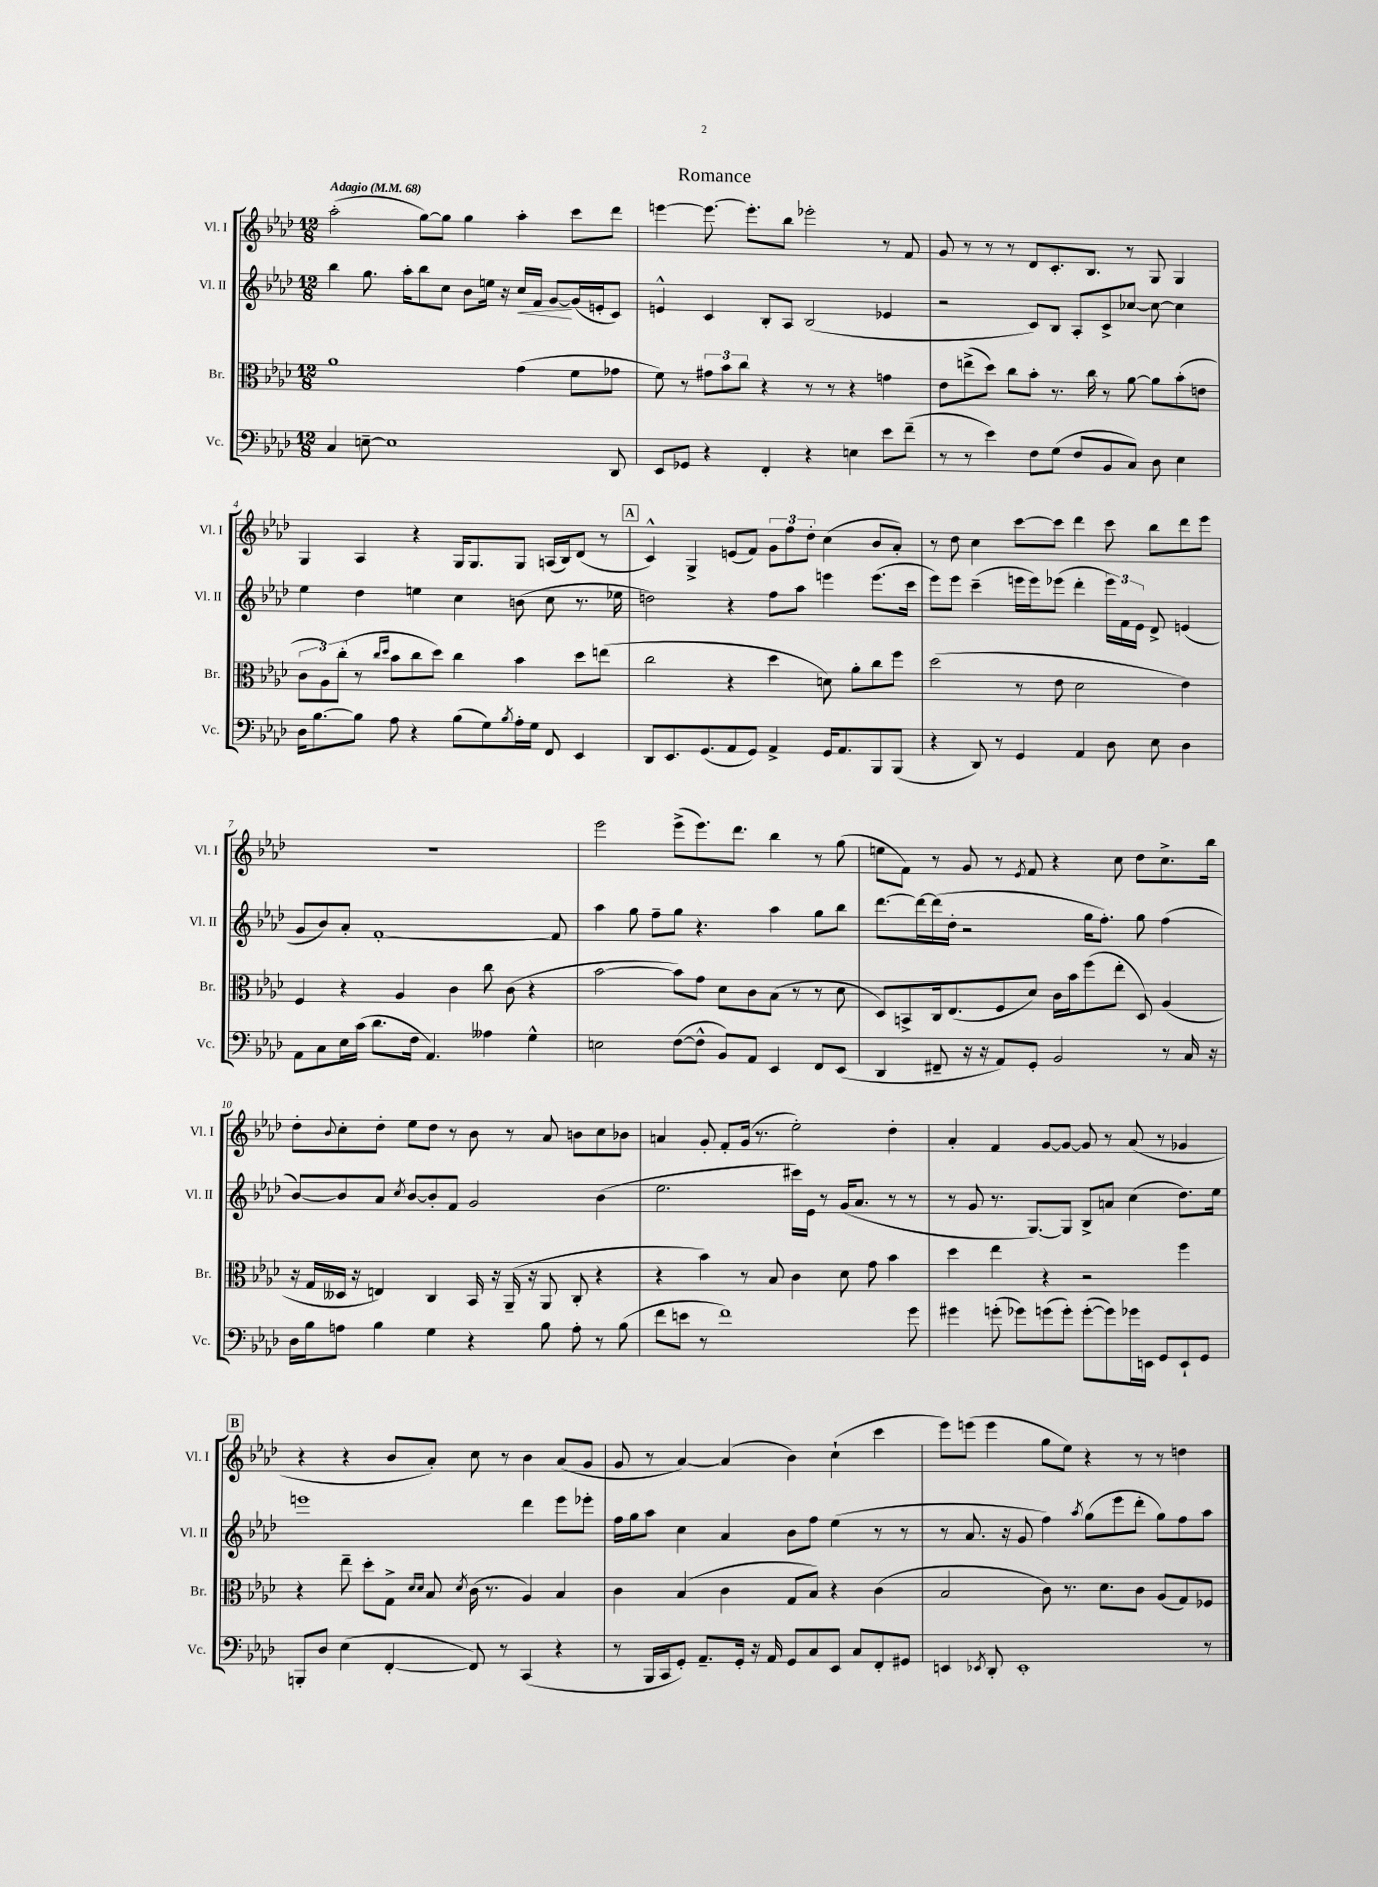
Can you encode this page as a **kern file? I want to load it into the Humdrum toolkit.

**kern	**kern	**kern	**kern
*staff4	*staff3	*staff2	*staff1
*clefF4	*clefC3	*clefG2	*clefG2
*k[b-e-a-d-]	*k[b-e-a-d-]	*k[b-e-a-d-]	*k[b-e-a-d-]
*M12/8	*M12/8	*M12/8	*M12/8
*MM68	*MM68	*MM68	*MM68
4C	1a-	4bb-	(2aa-'
[8E~	.	8.gg	.
1E]	.	.	.
.	.	16aa-'	.
.	.	8bb-	[8gg)
.	.	8cc	8gg]
.	.	8b-	4gg
.	.	16ee	.
.	.	16r	.
.	(4g	16cc	4aa-'
.	.	16f	.
.	.	[8g	.
.	8f	(16g]	8ccc
.	.	16e'	.
8DD-	8g-	8c)	8ddd-
=	=	=	=
8EE-	8f)	4e^^	[4eee
8GG-	8r	.	.
4r	12g#	4c	8.eee_
.	12b-	.	.
.	12cc	.	.
.	.	.	8.eee']
4FF'	4r	8B-'	.
.	.	8A-	8bb-
4r	8r	(2B-	2eee-'
.	8r	.	.
4E	4r	.	.
8e-	4g	4e-	8r
(8f~	.	.	8f
=	=	=	=
8r	8e-	2r	8g
8r	(8ee^	.	8r
4e-)	8dd-)	.	8r
.	8cc	.	8r
8F	8b-'	8c)	8d-
(8G	8.r	8B-	8.c'
8F	.	8A-'	.
.	16cc	.	8.B-
8BB-	8r	8c^	.
8C)	[8a-	[8cc-	8r
8D-	8a-]	8cc-_	8G
4E-	(8b-'	4cc-]	4G
.	8e	.	.
=	=	=	=
16D-	12c	4ee-	4G
[8.B-	.	.	.
.	12A-)	.	.
.	(12cc'	.	.
8B-]	8r	4dd-	4A-
.	16qqcc	.	.
.	16qqdd-	.	.
8A-	8b-	.	.
4r	8cc	4ee	4r
.	8dd-)	.	.
(8B-	4cc	4cc	16G
.	.	.	8.G
8G)	.	.	.
8qB-	.	.	.
16A-'	4b-	(8b	8G
16G	.	.	.
8FF	.	8cc	(16A
.	.	.	16B-)
4EE-	8dd-	8.r	(8d-
.	(8ee	.	8r
.	.	16ee-	.
=	=	=	=
8DD-	2cc	2dd)	4c^^)
8.EE-	.	.	.
.	.	.	4G^
(8.GG	.	.	.
8AA-	4r	4r	(8e
8GG)	.	.	8f)
4AA-^	4dd-	8ff	12g
.	.	.	12ff
.	.	8aa-	.
.	.	.	12dd-'
16GG	8d)	4eee	(4cc
8.AA-	.	.	.
.	8a-'	.	.
8BBB-	8cc	(8.eee	8b-
(8BBB-	8ff	.	8a-')
.	.	16ccc	.
=	=	=	=
4r	(2dd-	8eee-)	8r
.	.	8eee-	8dd-
8DD-)	.	(4ccc~	4cc
8r	.	.	.
4GG	8r	16eee	[8ccc
.	.	16eee)	.
.	8e-	(8eee-	8ccc]
4AA-	2d-	4ddd-'	4ddd-
8D-	.	24eee-)	8ccc
.	.	24f	.
.	.	24e-	.
8E-	.	8d-^	8bb-
4D-	4e-)	(4e	8ddd-
.	.	.	8eee-
=	=	=	=
8AA-	4F	8g	1.r
8C	.	8b-)	.
16E-	4r	8a-'	.
(16c	.	.	.
8.d-	.	[1f'	.
.	4A-	.	.
16F	.	.	.
4.AA-)	.	.	.
.	4c	.	.
4A--	8cc	.	.
.	(8c	.	.
4G^^	4r	.	.
.	.	8f]	.
=	=	=	=
2E	[2b-	4aa-	2eee-
.	.	8gg	.
.	.	8ff~	.
([8F	8b-])	8gg	(8eee-^
8F^^]	8g	4.r	8.eee-)
8BB-)	8d-	.	.
.	.	.	8.ddd-
8AA-	8c	.	.
4EE-	(8B-	4aa-	4bb-
.	8r	.	.
8FF	8r	8gg	8r
(8EE-	8d-	8bb-	(8gg
=	=	=	=
4DD-	8D-)	[8.ddd-	8ee
.	8BB^	.	8f)
.	.	16ddd-_	.
8FF#~	16C	(16ddd-]	8r
.	(8.E-	16dd-'	.
16r	.	2r	8g
16r	.	.	.
8AA-)	8F	.	8r
.	.	.	8qe-
8GG'	8d-)	.	8f
2BB-	16c	.	4r
.	16b-	.	.
.	(8ff	16gg	.
.	.	8.ff')	.
.	8ee-'	.	8cc
.	8D-)	8gg	8dd-
8r	(4A-	(4ff	8.cc^
16C	.	.	.
16r	.	.	16bb-
=	=	=	=
16D-	16r	[8b-)	8dd-'
16B-	16G	.	.
.	.	.	8qqb-
8A	16D--	8b-]	8cc'
.	16r	.	.
4B-	4E)	8a-	8dd-'
.	.	8qcc	.
.	.	[8b-	8ee-
4G	4C	8b-']	8dd-
.	.	8f	8r
4r	16BB-	2g	8b-
.	16r	.	.
.	(16AA-~	.	8r
.	16r	.	.
8B-	8AA-	.	8a-
8A'	8C'	.	8b
8r	4r	(4b-	8cc
(8B-	.	.	8b-
=	=	=	=
8f	4r	2.ee-	4a
8e	.	.	.
8r	4b-)	.	8g'
1f)	.	.	8f'
.	8r	.	(16g
.	.	.	8.r
.	8B-	.	.
.	4c	16ccc#)	2ee-')
.	.	16e-	.
.	.	8r	.
.	8d-	(16g	.
.	.	8.a-	.
.	8g	.	.
.	4b-	8r	4dd-'
8g	.	8r	.
=	=	=	=
4g#	4dd-	8r	4a-'
.	.	8g	.
(8g'	4ee-	8.r	4f
8g-)	.	.	.
.	.	[8.G)	.
(8g	4r	.	[8g
8g')	.	8G]	8g_
([8g'	2r	8B-^	8g]
8g])	.	8a	8r
16g-	.	(4cc	(8a-
16EE	.	.	.
8GG	.	.	8r
8EE`	4ff	8.dd-)	4g-
8GG	.	.	.
.	.	16ee-	.
=	=	=	=
8BBB'	4r	1eee	4r
8D-	.	.	.
(4E-	8ee-~	.	4r
.	8dd-'	.	.
[4FF'	8G^	.	8b-
.	16qqd-	.	.
.	16qqd-	.	.
.	8B-	.	8a-')
.	8qd-	.	.
8FF])	(16c	.	8cc
.	8.r	.	.
8r	.	.	8r
(4CC	4A-)	4ddd-	4b-
4r	4B-	8eee	(8a-
.	.	8eee-'	8g
=	=	=	=
8r	4c	16ff	8g
.	.	16gg	.
16BBB-	.	8aa-	8r
16CC	.	.	.
8GG')	(4B-	4cc	[4a-)
8.AA-~	.	.	.
.	4c	4a-	(4a-]
16GG'	.	.	.
16r	.	.	.
16AA-	.	.	.
8GG	8G	8b-	4b-)
8C	8B-)	8ff	.
8EE-	4r	(4ee-	(4cc`
8C	.	.	.
8FF'	(4c	8r	4ccc
8GG#	.	8r	.
=	=	=	=
4EE	2B-	8r	8eee-)
.	.	8.a-	(8eee
8qEE-	.	.	.
8DD-'	.	.	4eee
.	.	16r	.
1EE-'	.	8g	.
.	8c)	4ff)	8gg
.	8.r	.	8ee-)
.	.	8qaa-	.
.	.	(8gg	4r
.	8.d-	.	.
.	.	8eee-	.
.	8c	8ddd-'	8r
.	(8A-	8gg)	8r
.	8G)	8ff	4dd
8r	8F-	8aa-	.
==	==	==	==
*-	*-	*-	*-
